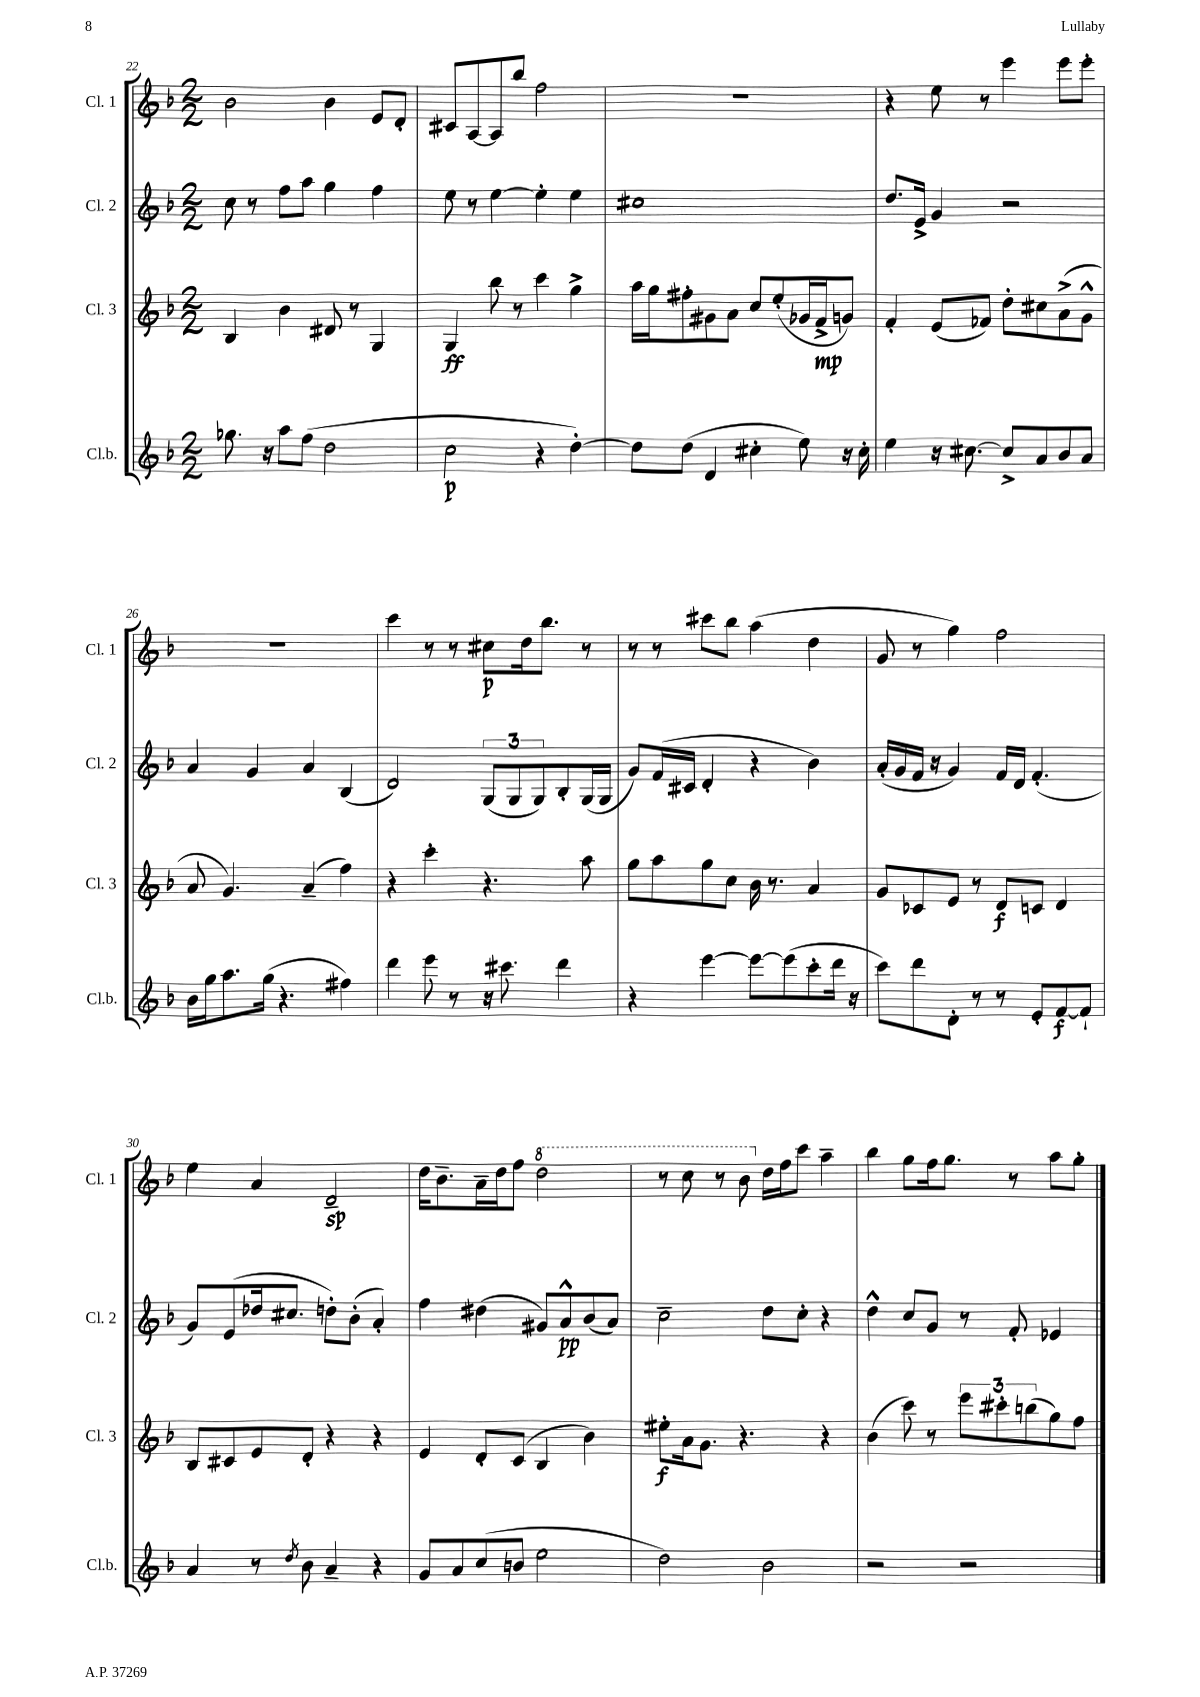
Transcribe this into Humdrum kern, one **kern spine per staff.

**kern	**kern	**kern	**kern
*staff4	*staff3	*staff2	*staff1
*clefG2	*clefG2	*clefG2	*clefG2
*k[b-]	*k[b-]	*k[b-]	*k[b-]
*M2/2	*M2/2	*M2/2	*M2/2
8.gg-	4B-	8cc	2b-
.	.	8r	.
16r	.	.	.
8aa	4b-	8ff	.
(8ff	.	8aa	.
2dd	8d#	4gg	4b-
.	8r	.	.
.	4G	4ff	8e
.	.	.	8d'
=	=	=	=
2cc	4G	8ee	8c#
.	.	8r	[8A
.	8bb-	[4ee	8A]
.	8r	.	8bb-
4r	4ccc	4ee']	2ff
[4dd')	4gg^	4ee	.
=	=	=	=
8dd]	16aa	1cc#	1r
.	16gg	.	.
(8dd	8ff#'	.	.
4d	8g#	.	.
.	8a	.	.
4cc#'	8cc	.	.
.	(8ee'	.	.
8ee)	16g-	.	.
.	16f^	.	.
16r	8g)	.	.
16cc#'	.	.	.
=	=	=	=
4ee	4f'	8.dd	4r
.	.	16e^	.
16r	(8e	4g	8ee
[8.cc#	.	.	.
.	8f-)	.	8r
8cc#^]	8dd'	2r	4eee
8a	8cc#	.	.
8b-	(8a^	.	8eee
8a	8g^^	.	8eee'
=	=	=	=
16b-	8a	4a	1r
16gg	.	.	.
8.aa	4.g)	.	.
.	.	4g	.
(16gg	.	.	.
4.r	.	.	.
.	(4a~	4a	.
4ff#)	4ff)	(4B-	.
=	=	=	=
4ddd	4r	2d)	4ccc
8eee	4ccc'	.	8r
8r	.	.	8r
16r	4.r	(12G	8cc#
8.ccc#	.	.	.
.	.	12G	.
.	.	.	16dd
.	.	12G)	.
.	.	.	8.bb-
4ddd	.	8B-'	.
.	8aa	(16G	8r
.	.	16G	.
=	=	=	=
4r	8gg	8g)	8r
.	8aa	(16f	8r
.	.	16c#	.
[4eee	8gg	4d'	8ccc#
.	8cc	.	8bb-
8eee_	16b-	4r	(4aa
.	8.r	.	.
(8eee]	.	.	.
8ccc'	4a	4b-)	4dd
16ddd	.	.	.
16r	.	.	.
=	=	=	=
8ccc)	8g	(16a'	8g
.	.	16g	.
8ddd	8c-	16f	8r
.	.	16r	.
8d'	8e	4g)	4gg)
8r	8r	.	.
8r	8d	16f	2ff
.	.	16d	.
8e'	8c	(4.f'	.
[8f	4d	.	.
8f`]	.	.	.
=	=	=	=
4a	8B-	8g)	4ee
.	8c#	(8e	.
8r	8e	16dd-	4a
.	.	8.cc#	.
8qdd	.	.	.
8b-	8d'	.	.
4a~	4r	8dd')	2d~
.	.	(8b-'	.
4r	4r	4a')	.
=	=	=	=
8g	4e	4ff	16dd
.	.	.	8.b-~
8a	.	.	.
(8cc	8d'	(4dd#	16a~
.	.	.	16dd
8b	(8c	.	8ff
2ee	4B-	8g#)	2ddd
.	.	8a^^	.
.	4b-)	(8b-	.
.	.	8a)	.
=	=	=	=
2dd)	8ee#'	2cc~	8r
.	16a	.	8ccc
.	8.g	.	.
.	.	.	8r
.	4.r	.	8bb-
2b-	.	8dd	16dd
.	.	.	16ff
.	.	8cc'	8ccc
.	4r	4r	4aa~
=	=	=	=
2r	(4b-	4dd^^	4bb-
.	8ccc)	8cc	8gg
.	8r	8g	16ff
.	.	.	8.gg
2r	12eee	8r	.
.	12ccc#'	.	.
.	.	8f'	8r
.	(12bb	.	.
.	8gg)	4e-	8aa
.	8ff	.	8gg'
==	==	==	==
*-	*-	*-	*-
